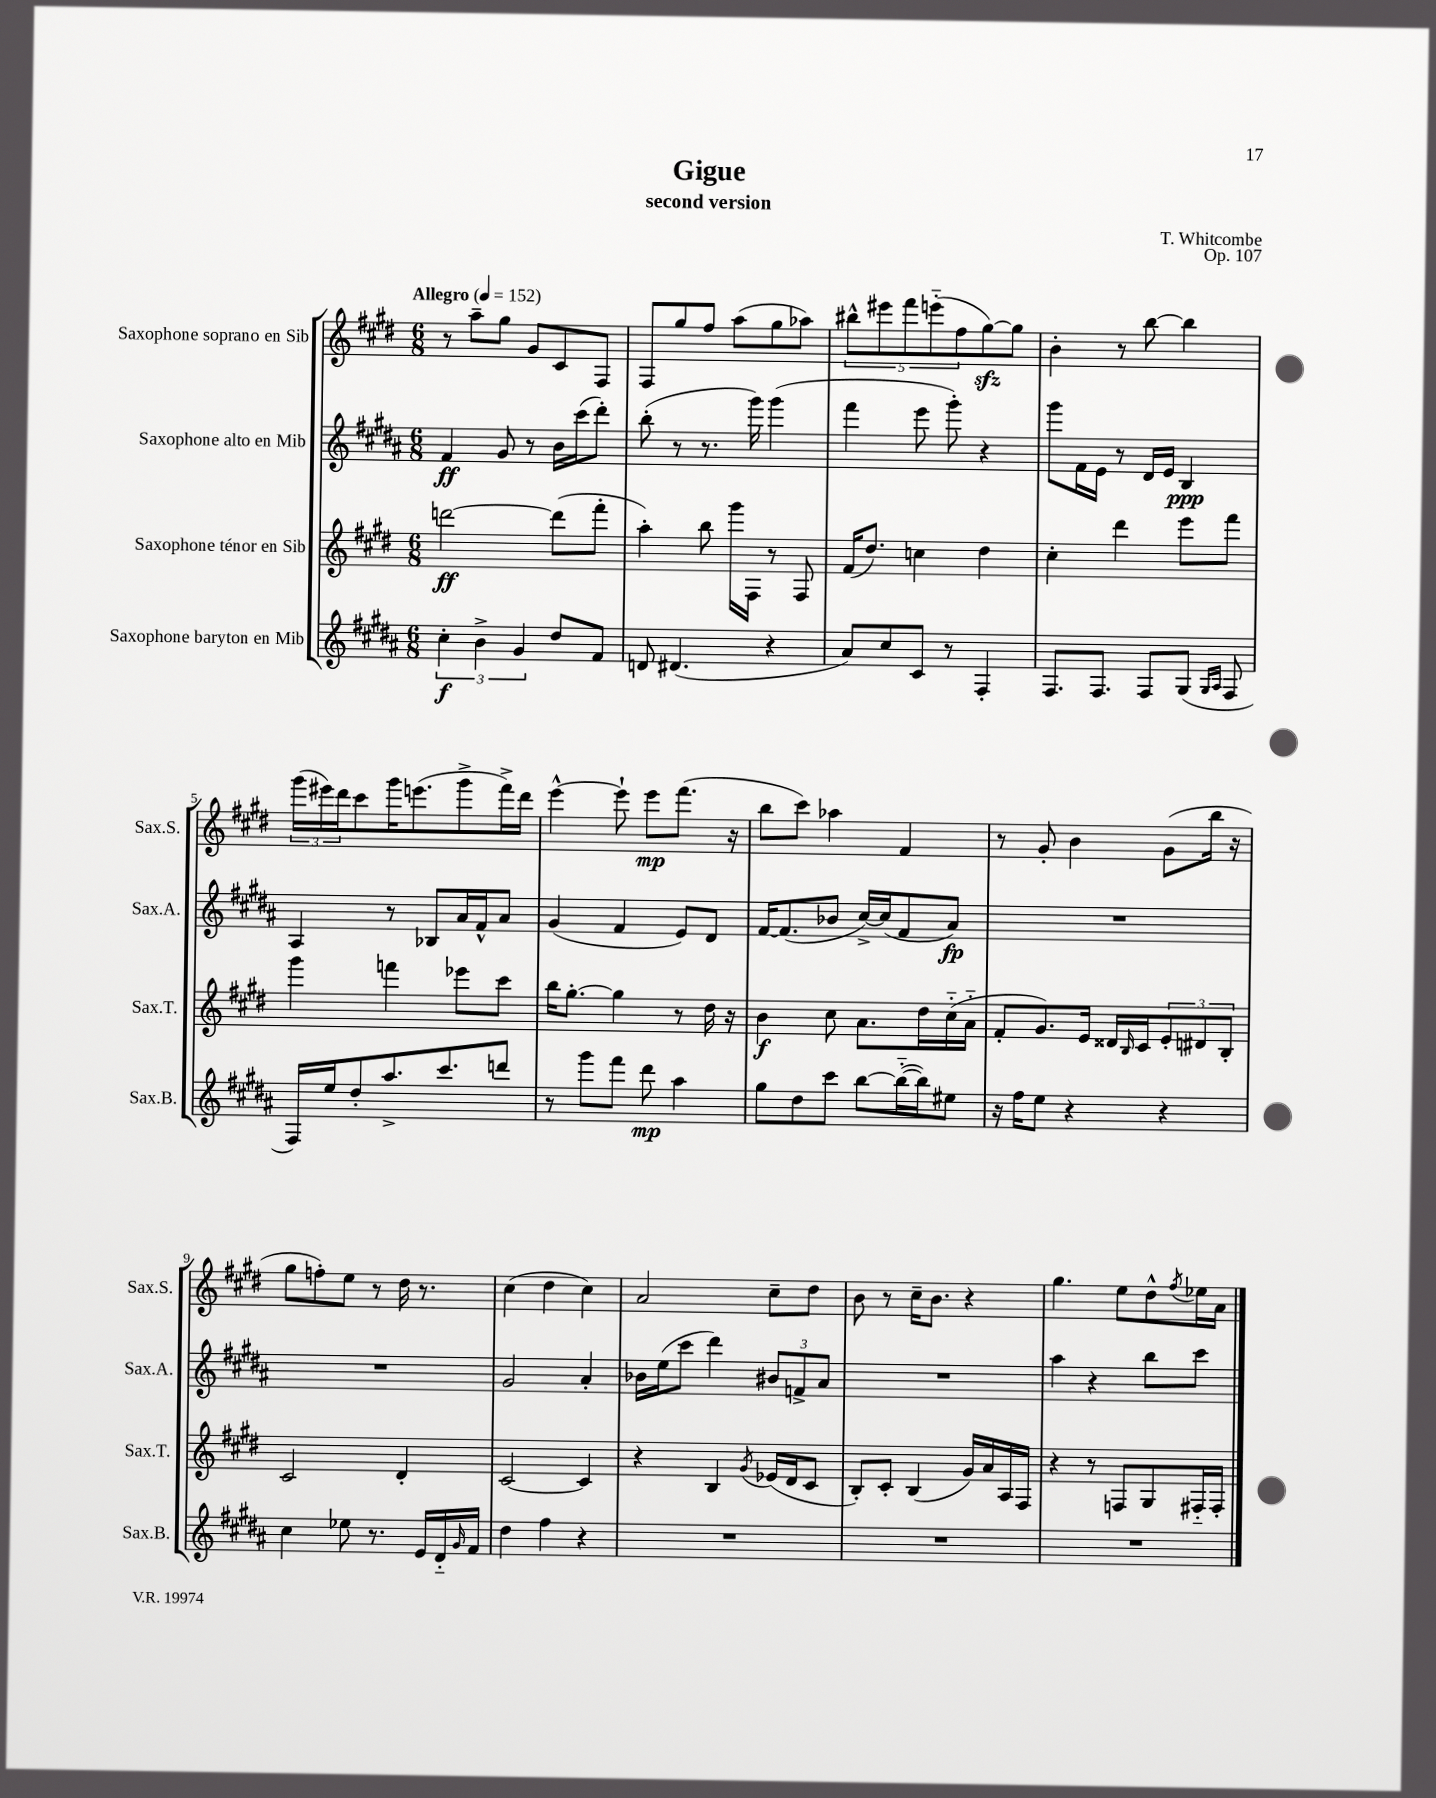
\header { title = "Gigue" composer = "T. Whitcombe" subtitle = "second version" opus = "Op. 107" }
<<
\new StaffGroup <<
\new Staff = "s0" \with { instrumentName = "Saxophone soprano en Sib" shortInstrumentName = "Sax.S." } {
    \clef treble \key e \major \numericTimeSignature \time 6/8 \tempo "Allegro" 4 = 152
    r8 a''8-- gis''8 gis'8 cis'8 fis8 |
    fis8 gis''8 fis''8 a''8( gis''8 aes''8) |
    \tuplet 5/4 { bis''8-^ eis'''8 fis'''8 e'''8-_( fis''8 } gis''8~\sfz) gis''8 |
    b'4-. r8 b''8~ b''4 |
    \tuplet 3/2 { gis'''16( eis'''16) dis'''16 } cis'''8 gis'''16 e'''8.( gis'''8-> fis'''16->) dis'''16 |
    e'''4~-^ e'''8-! e'''8\mp fis'''8.( r16 |
    b''8 cis'''8) aes''4 fis'4 |
    r8 gis'8-. b'4 gis'8( b''16 r16 |
    gis''8 f''8-.) e''8 r8 dis''16 r8. |
    cis''4( dis''4 cis''4) |
    a'2 cis''8-- dis''8 |
    b'8 r8 cis''16-- b'8. r4 |
    gis''4. e''8 dis''8-^ \acciaccatura { fis''8 } ees''16 a'16 \bar "|." |
}
\new Staff = "s1" \with { instrumentName = "Saxophone alto en Mib" shortInstrumentName = "Sax.A." } {
    \clef treble \key b \major \numericTimeSignature \time 6/8
    fis'4\ff gis'8 r8 b'16 cis'''16( dis'''8-.) |
    b''8-.( r8 r8. gis'''16) gis'''4( |
    fis'''4 e'''8 gis'''8-.) r4 |
    gis'''8 fis'16 e'16 r8 dis'16 e'16 b4\ppp |
    ais4 r8 bes8 ais'16 fis'16-^ ais'8 |
    gis'4( fis'4 e'8) dis'8 |
    fis'16~ fis'8.( bes'8 cis''16~->) cis''16( fis'8 ais'8\fp) |
    R2. |
    R2. |
    gis'2 ais'4-. |
    bes'16 e''16( cis'''8 dis'''4) \tuplet 3/2 { bis'8 f'8-> ais'8 } |
    R2. |
    ais''4 r4 b''8 cis'''8 \bar "|." |
}
\new Staff = "s2" \with { instrumentName = "Saxophone ténor en Sib" shortInstrumentName = "Sax.T." } {
    \clef treble \key e \major \numericTimeSignature \time 6/8
    d'''2~\ff d'''8( fis'''8-. |
    a''4-.) b''8 gis'''16 fis16 r8 fis8 |
    fis'16( dis''8.) c''4 dis''4 |
    cis''4-. dis'''4 e'''8 fis'''8 |
    gis'''4 f'''4 ees'''8 cis'''8 |
    b''16 gis''8.~-. gis''4 r8 dis''16 r16 |
    b'4\f cis''8 a'8. dis''16 cis''16-_( a'16-_ |
    fis'8-. gis'8.) e'16 disis'16 \grace { b16 } cis'16 \tuplet 3/2 { e'8-. dis'8 b8-. } |
    cis'2 dis'4-. |
    cis'2~ cis'4 |
    r4 b4 \acciaccatura { gis'8 } ees'16( dis'16 cis'8 |
    b8-.) cis'8-. b4( gis'16) a'16 a16 fis16 |
    r4 r8 f8 gis8 fis16-_ fis16-. \bar "|." |
}
\new Staff = "s3" \with { instrumentName = "Saxophone baryton en Mib" shortInstrumentName = "Sax.B." } {
    \clef treble \key b \major \numericTimeSignature \time 6/8
    \tuplet 3/2 { cis''4-.\f b'4-> gis'4 } dis''8 fis'8 |
    d'8 dis'4.( r4 |
    ais'8) cis''8 cis'8 r8 fis4-. |
    fis8. fis8. fis8 gis8( \grace { gis16 ais16 } fis8 |
    fis16) e''16 dis''8-. ais''8.-> cis'''8. d'''8 |
    r8 gis'''8 fis'''8 dis'''8\mp ais''4 |
    gis''8 dis''8 cis'''8 b''8~ b''16~-_( b''16) eis''8 |
    r16 fis''16 e''8 r4 r4 |
    cis''4 ees''8 r8. e'16 dis'16-_ \grace { gis'16 } fis'16 |
    dis''4 fis''4 r4 |
    R2. |
    R2. |
    R2. \bar "|." |
}
>>
>>
